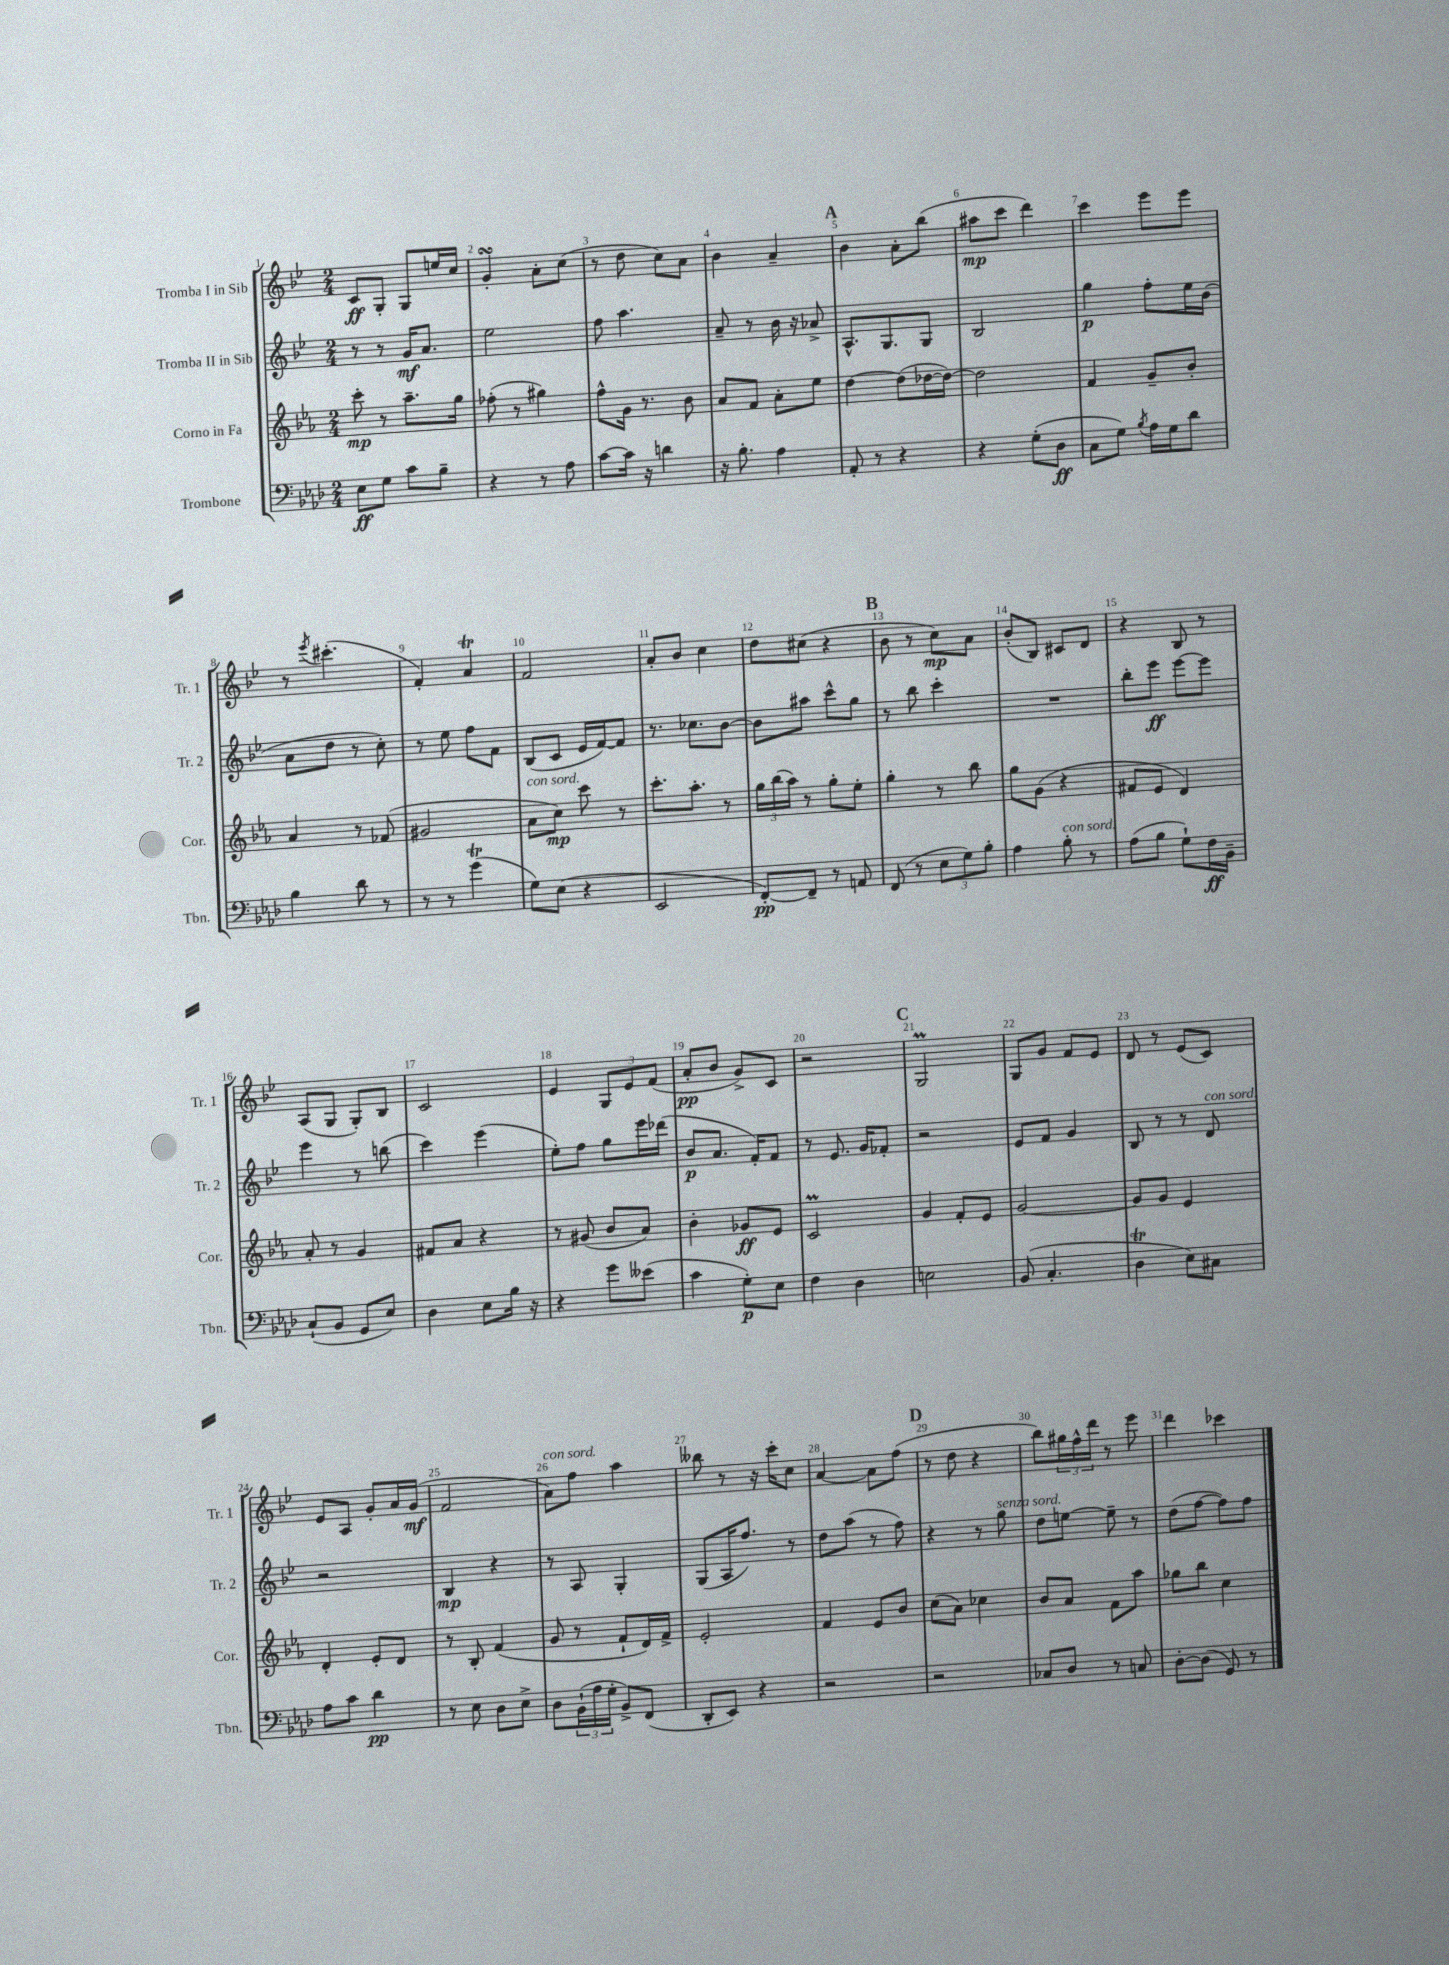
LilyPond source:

<<
\new StaffGroup <<
\new Staff = "s0" \with { instrumentName = "Tromba I in Sib" shortInstrumentName = "Tr. 1" } {
    \clef treble \key bes \major \numericTimeSignature \time 2/4
    c'8\ff g8-. g8 e''16 c''16 |
    g'4-.\turn a'8-. c''8( |
    r8 d''8 c''8) a'8 |
    bes'4 a'4-- |
    \mark \markup { \bold "A" } bes'4 a'8-. bes''8( |
    ais''8\mp c'''8 d'''4) |
    c'''4 ees'''8 ees'''8 |
    r8 \acciaccatura { ees'''8 } cis'''4.-.( |
    f'4-.) a'4\trill |
    f'2 |
    a'8-. bes'8 c''4 |
    d''8 cis''8( r4 |
    \mark \markup { \bold "B" } bes'8 r8 c''8\mp) a'8 |
    bes'8-.( bes8) cis'8 d'8 |
    r4 bes8 r8 |
    a8( g8 g8-.) bes8 |
    c'2 |
    ees'4 \tuplet 3/2 { g8 ees'8 f'8( } |
    a'8-.\pp bes'8 g'8->) c'8 |
    r2 |
    \mark \markup { \bold "C" } g2\prall |
    g8 g'8 f'8 ees'8 |
    d'8 r8 ees'8( c'8) |
    ees'8 a8 g'8-. a'16 g'16\mf( |
    f'2 |
    a'8^\markup { \italic "con sord." }) f''8 a''4 |
    beses''8 r8 r16 c'''16-. c''8 |
    a'4~ a'8 f''8( |
    \mark \markup { \bold "D" } r8 d''8 r4 |
    bes''8) \tuplet 3/2 { gis''16 f''16-^ d'''16 } r8 ees'''8 |
    d'''4 ces'''4 \bar "|." |
}
\new Staff = "s1" \with { instrumentName = "Tromba II in Sib" shortInstrumentName = "Tr. 2" } {
    \clef treble \key bes \major \numericTimeSignature \time 2/4
    r8 r8 g'16\mf a'8. |
    ees''2 |
    f''8 a''4. |
    a'8-- r8 bes'16 r16 aes'8-> |
    \mark \markup { \bold "A" } a8.-^ g8. g8 |
    bes2 |
    g''4\p f''8-. ees''16 bes'16( |
    a'8 d''8 r8 c''8-.) |
    r8 ees''8 f''8 f'8 |
    bes8( c'8 ees'16 f'16~) f'8 |
    r8. ces''8. bes'8~ |
    bes'8 ais''8 c'''8-^ g''8 |
    \mark \markup { \bold "B" } r8 bes''8 c'''4-. |
    R2 |
    bes''8-. ees'''8\ff ees'''8~ ees'''8 |
    ees'''4 r8 b''8( |
    c'''4) ees'''4( |
    ees''8-.) f''8 g''8 ees'''16 des'''16( |
    bes'8\p a'8. f'16-.) f'8 |
    r8 ees'8. g'16 fes'8-. |
    \mark \markup { \bold "C" } r2 |
    ees'8 f'8 g'4 |
    bes8 r8 r8 d'8^\markup { \italic "con sord." } |
    r2 |
    bes4\mp r4 |
    r8 a8 g4-. |
    g8( a16 f''8.) r8 |
    d''8 a''8( r8 f''8) |
    \mark \markup { \bold "D" } r4 r8 g''8^\markup { \italic "senza sord." } |
    d''8 e''8~ e''8-- r8 |
    d''8( f''8~ f''8) f''8 \bar "|." |
}
\new Staff = "s2" \with { instrumentName = "Corno in Fa" shortInstrumentName = "Cor." } {
    \clef treble \key ees \major \numericTimeSignature \time 2/4
    c'''8-.\mp r8 aes''8.-- g''16 |
    fes''8-.( r8 gis''4) |
    f''8-^ g'16 r8. bes'8 |
    aes'8 f'8 aes'8-. ees''8 |
    \mark \markup { \bold "A" } d''4~ d''8( des''16~ des''16~) |
    des''2 |
    f'4 g'8-- bes'8-. |
    aes'4 r8 fes'8( |
    gis'2 |
    aes'8^\markup { \italic "con sord." } c''8\mp) c'''8 r8 |
    c'''8.-. aes''8.-. r8 |
    \tuplet 3/2 { g''16 bes''16( aes''16) } r8 g''8-. ees''8-. |
    \mark \markup { \bold "B" } g''4-. r8 bes''8 |
    g''8 g'8( r4 |
    fis'8 ees'8 d'4) |
    aes'8-. r8 g'4 |
    fis'8 aes'8 r4 |
    r8 gis'8( bes'8 aes'8) |
    bes'4-. ges'8\ff ees'8 |
    c'2\prall |
    \mark \markup { \bold "C" } g'4 f'8-. ees'8 |
    g'2~ |
    g'8 g'8 ees'4 |
    d'4-. ees'8-. d'8 |
    r8 bes8-. f'4( |
    g'8 r8 f'8-! d'16) f'16-> |
    ees'2-. |
    f'4 ees'8 bes'8 |
    \mark \markup { \bold "D" } c''8( aes'8) ces''4 |
    bes'8 aes'8 f'8 aes''8 |
    ges''8 bes''8 c''4 \bar "|." |
}
\new Staff = "s3" \with { instrumentName = "Trombone" shortInstrumentName = "Tbn." } {
    \clef bass \key aes \major \numericTimeSignature \time 2/4
    ees8\ff g8 c'8 bes8-- |
    r4 r8 aes8 |
    c'8~ c'16 r16 d'4 |
    r16 bes8.-. aes4 |
    \mark \markup { \bold "A" } aes,8-. r8 r4 |
    r4 g8-.( des8\ff |
    c8 g8) \acciaccatura { bes8 } aes16 g16 des'8 |
    bes4 des'8 r8 |
    r8 r8 g'4\trill( |
    g8) ees8( r4 |
    ees,2 |
    f,8~-.\pp) f,8-- r8 a,8 |
    \mark \markup { \bold "B" } f,8( r8 \tuplet 3/2 { ees8 g8) bes8-. } |
    aes4 bes8-.^\markup { \italic "con sord." } r8 |
    aes8( bes8 g8-!) f16\ff bes,16-- |
    c8-!( bes,8 g,8 ees8) |
    des4 ees8 bes16 r16 |
    r4 g'8 eeses'8( |
    c'4 g8-.\p) ees8 |
    f4 des4 |
    \mark \markup { \bold "C" } e2 |
    bes,8( c4.-. |
    des4\trill ees8) cis8 |
    aes8 c'8 des'4\pp |
    r8 ees8 des8 ees8-> |
    des8 \tuplet 3/2 { bes,16-!( aes16 g16-. } bes,8->) f,8( |
    des,8-. ees,8) r4 |
    r2 |
    \mark \markup { \bold "D" } r2 |
    ces8 des8 r8 c8 |
    des8~-. des8( g,8) r8 \bar "|." |
}
>>
>>
\layout { \context { \Score \override BarNumber.break-visibility = ##(#f #t #t) barNumberVisibility = #all-bar-numbers-visible } }
